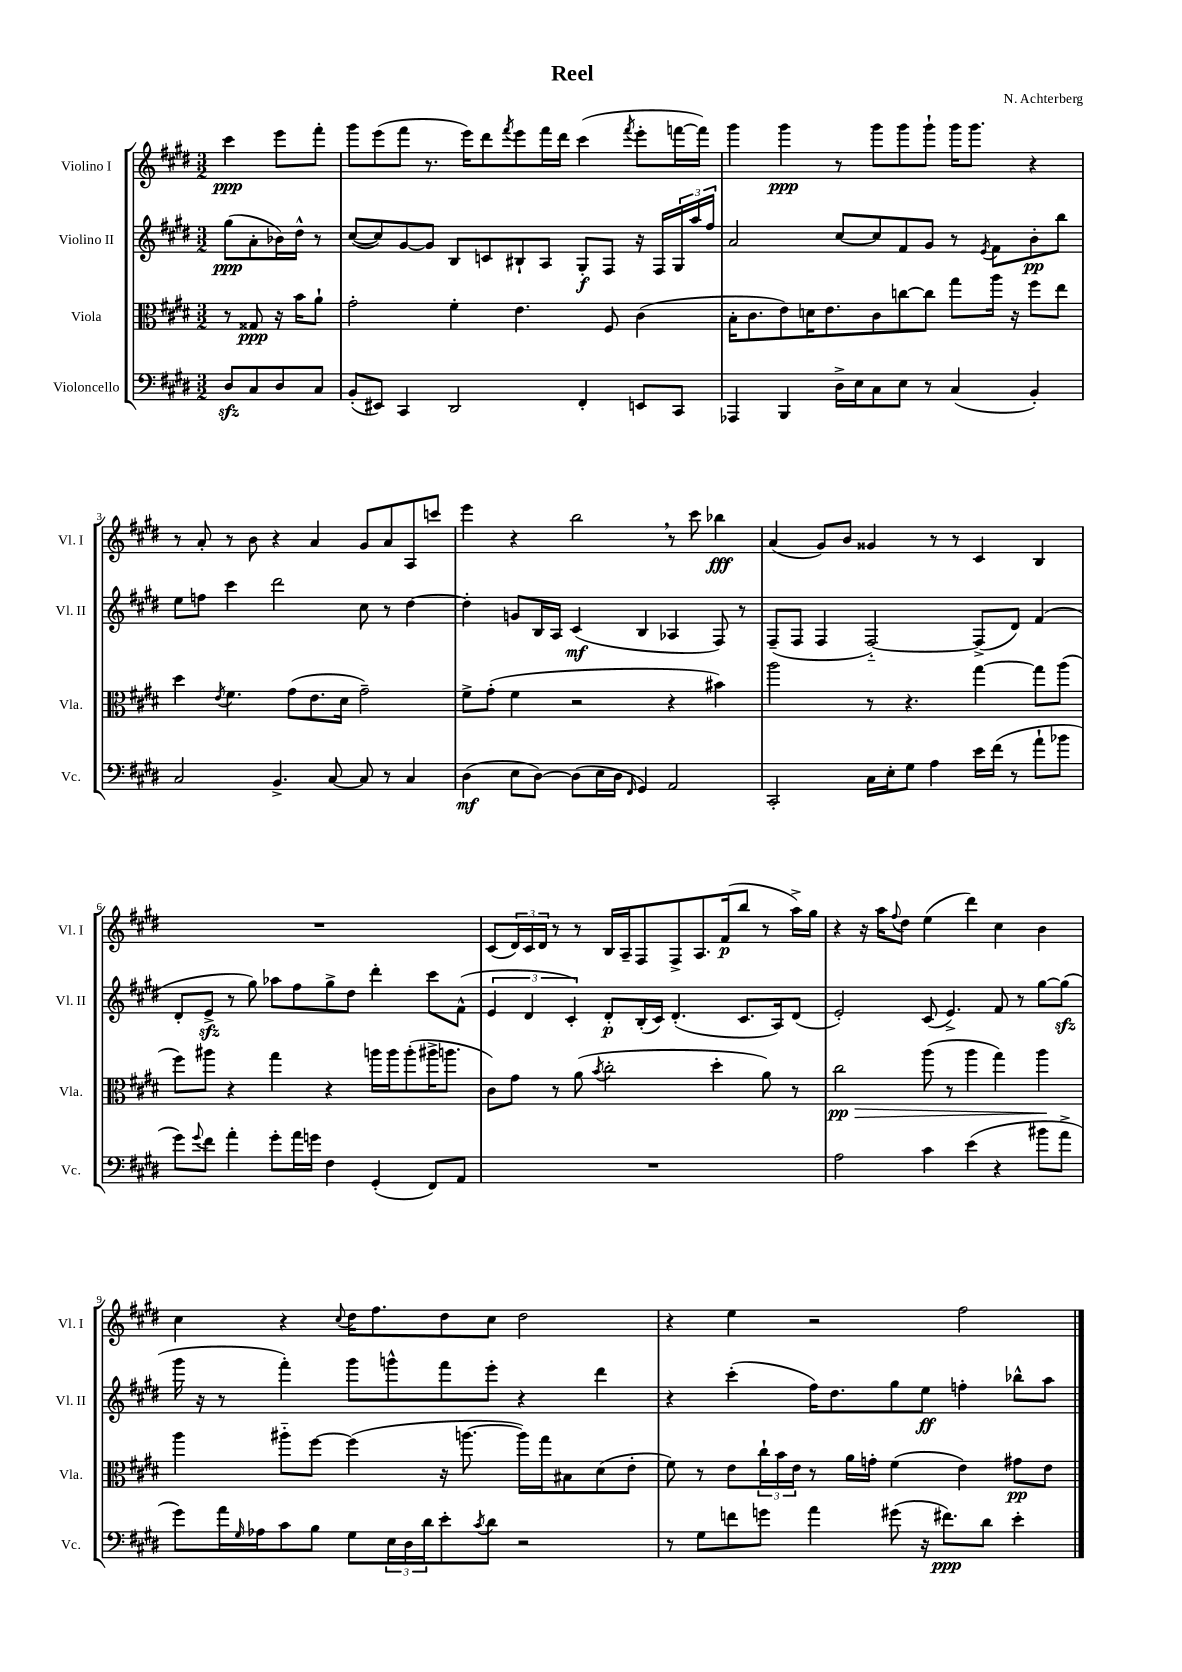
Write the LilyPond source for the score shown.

\header { title = "Reel" composer = "N. Achterberg" }
<<
\new StaffGroup <<
\new Staff = "s0" \with { instrumentName = "Violino I" shortInstrumentName = "Vl. I" } {
    \clef treble \key e \major \numericTimeSignature \time 3/2 \partial 2
    cis'''4\ppp e'''8 fis'''8-. |
    gis'''8 e'''8( fis'''8 r8. e'''16) dis'''8 \acciaccatura { fis'''8 } e'''8 fis'''16 dis'''16 cis'''4( \acciaccatura { fis'''8 } e'''8-. f'''16~ f'''16) |
    gis'''4 gis'''4\ppp r8 gis'''8 gis'''8 gis'''8-! gis'''16 gis'''8. r4 |
    r8 a'8-. r8 b'8 r4 a'4 gis'8 a'8 a8 c'''8 |
    e'''4 r4 b''2 \breathe r8 cis'''8 bes''4\fff |
    a'4( gis'8) b'8 gisis'4 r8 r8 cis'4 b4 |
    R1. |
    cis'8( \tuplet 3/2 { dis'16) cis'16 dis'16 } r8 r8 b16 a16-- fis8 fis8-> a8. fis'16\p( b''8 r8 a''16->) gis''16 |
    r4 r16 a''16 \appoggiatura { fis''8 } dis''8 e''4( dis'''4) cis''4 b'4 |
    cis''4 r4 \appoggiatura { cis''8 } dis''16 fis''8. dis''8 cis''8 dis''2 |
    r4 e''4 r2 fis''2 \bar "|." |
}
\new Staff = "s1" \with { instrumentName = "Violino II" shortInstrumentName = "Vl. II" } {
    \clef treble \key e \major \numericTimeSignature \time 3/2 \partial 2
    gis''8\ppp( a'8-. bes'16) dis''16-^ r8 |
    cis''8~( cis''8) gis'8~ gis'8 b8 c'8 bis8-! a8 gis8-.\f fis8 r16 fis16 \tuplet 3/2 { gis16 a''16 fis''16 } |
    a'2 cis''8~ cis''8 fis'8 gis'8 r8 \acciaccatura { e'8 } fis'8 b'8-.\pp b''8 |
    e''8 f''8 cis'''4 dis'''2 cis''8 r8 dis''4~ |
    dis''4-. g'8 b16 a16 cis'4\mf( b4 aes4 fis8) r8 |
    fis8--( fis8 fis4 fis2~-_) fis8->( dis'8) fis'4( |
    dis'8-. e'8->\sfz r8 gis''8) aes''8 fis''8 gis''8-> dis''8 dis'''4-. cis'''8 fis'8-^( |
    \tuplet 3/2 { e'4 dis'4 cis'4-.) } dis'8-.\p b16-.( cis'16) dis'4.-.( cis'8. a16) dis'8( |
    e'2-.) cis'8( e'4.->) fis'8 r8 gis''8~ gis''8\sfz( |
    gis'''16 r16 r8 fis'''4-.) gis'''8 g'''8-^ fis'''8 e'''8-. r4 dis'''4 |
    r4 cis'''4-.( fis''16) dis''8. gis''8 e''8\ff f''4-. bes''8-^ a''8 \bar "|." |
}
\new Staff = "s2" \with { instrumentName = "Viola" shortInstrumentName = "Vla." } {
    \clef alto \key e \major \numericTimeSignature \time 3/2 \partial 2
    r8 gisis8\ppp r16 b'16 a'8-! |
    gis'2-. fis'4-. e'4. fis8 cis'4( |
    b16-. cis'8. e'8) d'16 e'8. cis'8 c''8~ c''8 gis''8 a''16 r16 fis''8 e''8 |
    dis''4 \acciaccatura { e'8 } fis'4. gis'8( e'8. dis'16 gis'2--) |
    fis'8-> gis'8-.( fis'4 r2 r4 bis'4) |
    a''2 r8 r4. gis''4~ gis''8 a''8( |
    fis''8) ais''8 r4 gis''4 r4 a''16 a''16 a''8-.( ais''16-> a''8. |
    cis'8) gis'8 r8 a'8( \acciaccatura { b'8 } cis''2-. dis''4-. a'8) r8 |
    cis''2\pp\> a''8( r8 a''4 gis''4) a''4\! |
    a''4 ais''8-_ fis''8~ fis''4( r16 a''8.~ a''16) gis''16 bis8 dis'8( e'8-. |
    fis'8) r8 e'8 \tuplet 3/2 { cis''16-! b'16 e'16 } r8 a'16 g'16-. fis'4( e'4) gis'8\pp e'8 \bar "|." |
}
\new Staff = "s3" \with { instrumentName = "Violoncello" shortInstrumentName = "Vc." } {
    \clef bass \key e \major \numericTimeSignature \time 3/2 \partial 2
    dis8\sfz cis8 dis8 cis8 |
    b,8-.( eis,8) cis,4 dis,2 fis,4-. e,8 cis,8 |
    aes,,4 b,,4 dis16-> e16 cis8 e8 r8 cis4( b,4-.) |
    cis2 b,4.-> cis8~ cis8 r8 cis4 |
    dis4\mf( e8 dis8~) dis8( e16 dis16 \grace { fis,16 } gis,4) a,2 |
    cis,2-. cis16 e16-. gis8 a4 e'16 fis'16( r8 a'8-! bes'8 |
    gis'8) \appoggiatura { gis'8 } fis'8 a'4-. gis'8-. a'16 g'16 fis4 gis,4-.( fis,8) a,8 |
    R1. |
    a2 cis'4 e'4( r4 bis'8 a'8-> |
    gis'8) a'16 \grace { gis16 } aes16 cis'8 b8 gis8 \tuplet 3/2 { e16 dis16 dis'16 } e'8-. \acciaccatura { cis'8 } dis'8 r2 |
    r8 gis8 f'8 g'8 a'4 gis'8( r16 fis'8.\ppp) dis'8 e'4-. \bar "|." |
}
>>
>>
